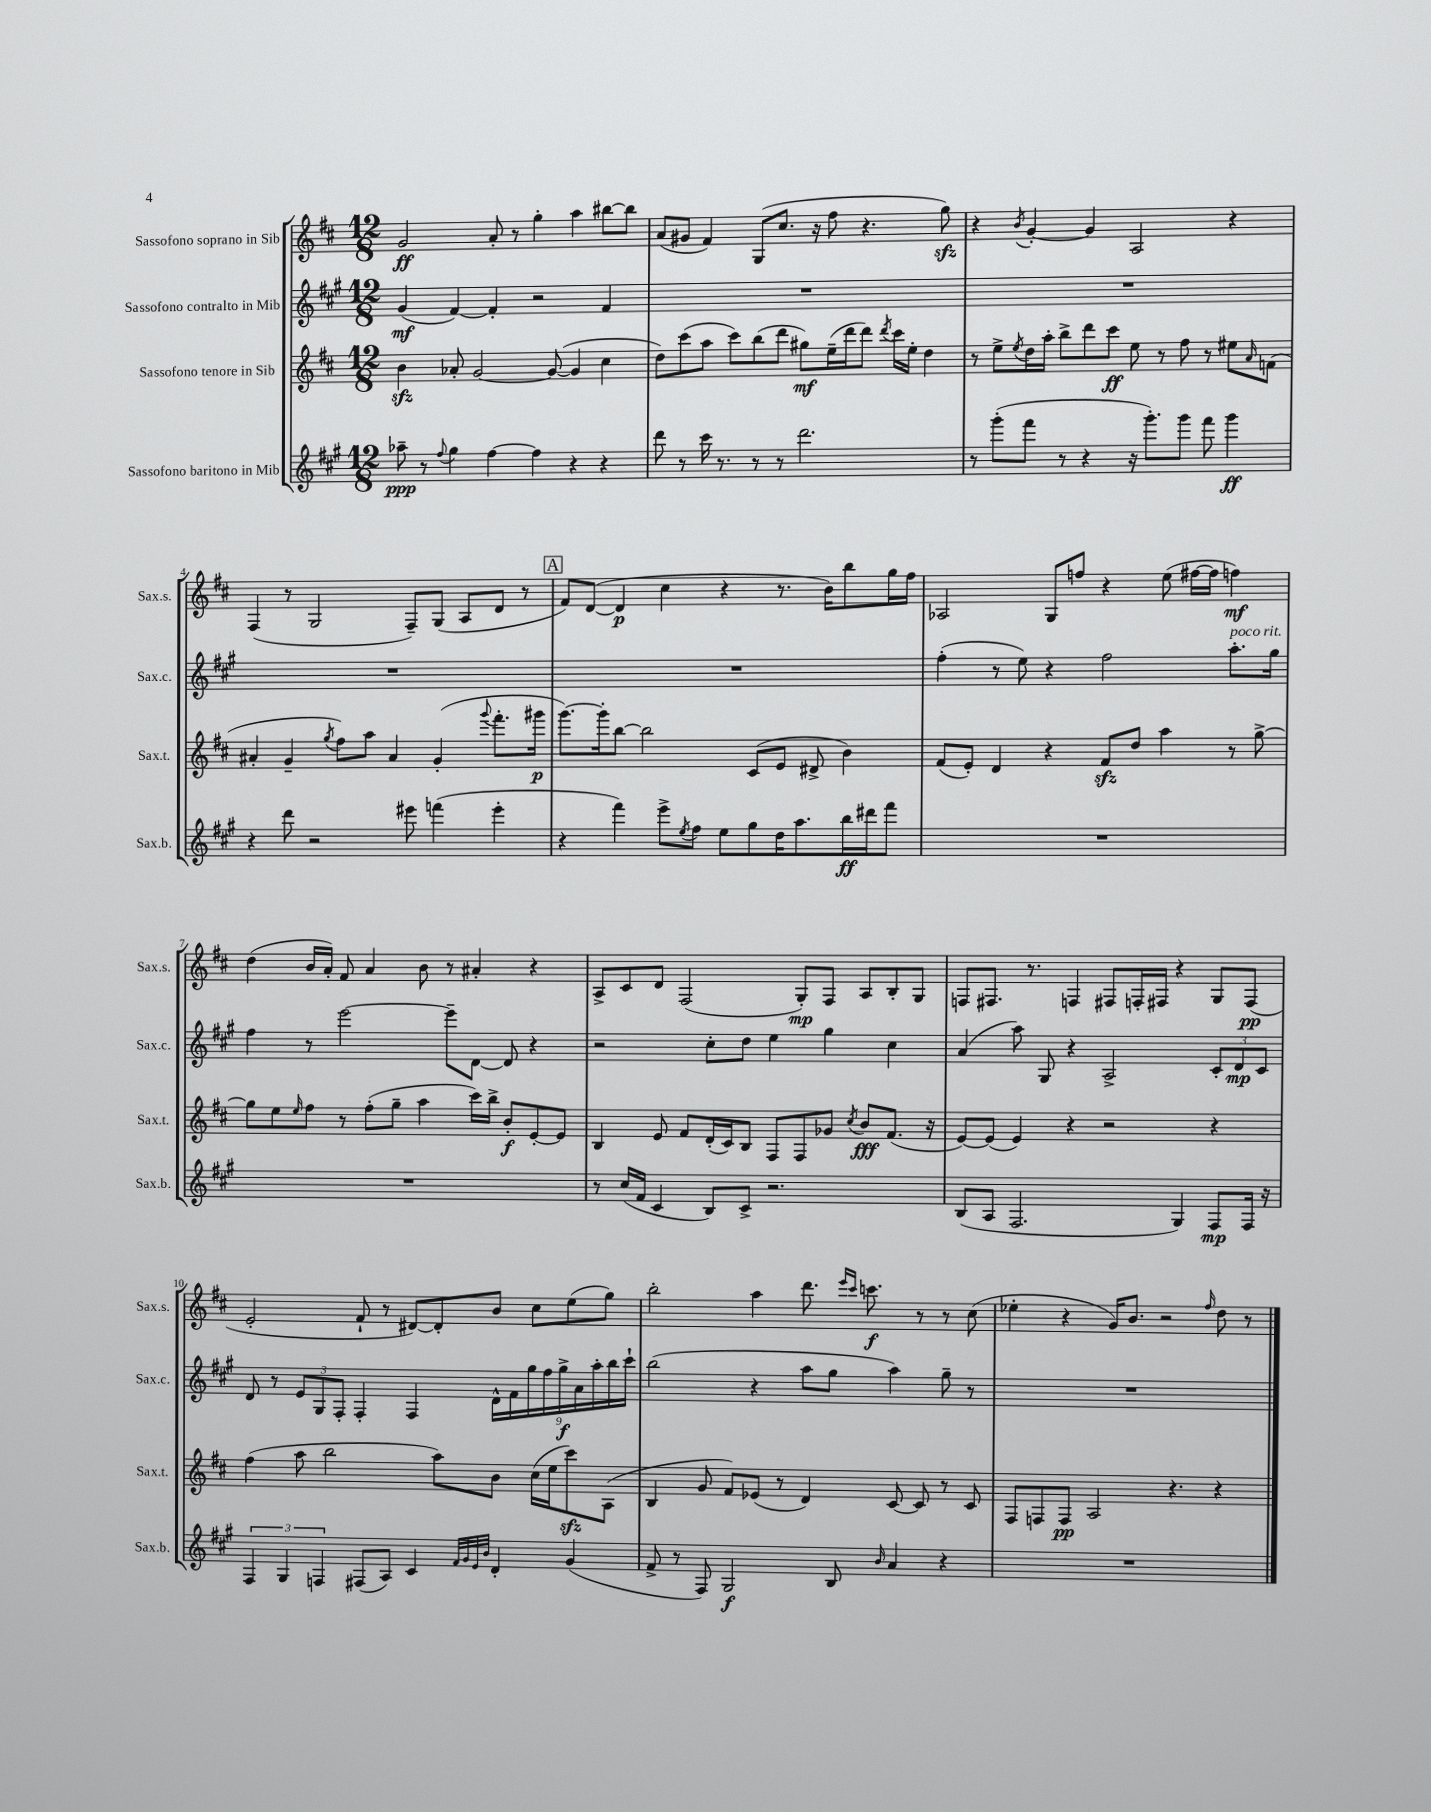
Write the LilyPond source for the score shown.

<<
\new StaffGroup <<
\new Staff = "s0" \with { instrumentName = "Sassofono soprano in Sib" shortInstrumentName = "Sax.s." } {
    \clef treble \key d \major \numericTimeSignature \time 12/8
    g'2\ff a'8-. r8 g''4-. a''4 bis''8~ bis''8 |
    a'8( gis'8 fis'4) g8( cis''8. r16 fis''8 r4. g''8\sfz) |
    r4 \acciaccatura { b'8 } g'4~-. g'4 a2 r4 |
    fis4( r8 g2 fis8--) g8( a8 d'8 r8 |
    \mark \markup { \box "A" } fis'8) d'8~( d'4\p cis''4 r4 r8. b'16) b''8 g''16 fis''16 |
    aes2 g8 f''8 r4 e''8( fis''16~ fis''16 f''4\mf) |
    d''4( b'16 a'16-.) fis'8 a'4 b'8 r8 ais'4-. r4 |
    a8-> cis'8 d'8 fis2( g8-.\mp) fis8 a8 b8-. g8 |
    f8 fis8. r8. f4 fis8 f16-. fis16 r4 g8 fis8\pp( |
    e'2-. fis'8-! r8 dis'8~) dis'8-. b'8 cis''8 e''8( g''8) |
    b''2-. a''4 d'''8. \grace { e'''16 cis'''16 } c'''8.\f r8 r8 cis''8( |
    ees''4-. r4 g'16) b'8. r2 \grace { fis''16 } d''8 r8 \bar "|." |
}
\new Staff = "s1" \with { instrumentName = "Sassofono contralto in Mib" shortInstrumentName = "Sax.c." } {
    \clef treble \key a \major \numericTimeSignature \time 12/8
    gis'4\mf( fis'4~) fis'4-. r2 fis'4 |
    R1. |
    R1. |
    R1. |
    \mark \markup { \box "A" } R1. |
    fis''4-.( r8 e''8) r4 fis''2 a''8.-.^\markup { \italic "poco rit." } gis''16 |
    fis''4 r8 e'''2~ e'''8-- d'8~ d'8 r4 |
    r2 cis''8-. d''8 e''4 gis''4 cis''4 |
    a'4( a''8) gis8 r4 a2-> \tuplet 3/2 { cis'8-. d'8\mp cis'8 } |
    d'8 r8 \tuplet 3/2 { e'8 gis8 fis8-. } fis4-. fis4 \tuplet 9/8 { d'16-^ fis'16 gis''16 fis''16 gis''16->\f a'16 a''16-. b''16 cis'''16-! } |
    b''2( r4 a''8 gis''8 a''4) gis''8-- r8 |
    R1. \bar "|." |
}
\new Staff = "s2" \with { instrumentName = "Sassofono tenore in Sib" shortInstrumentName = "Sax.t." } {
    \clef treble \key d \major \numericTimeSignature \time 12/8
    b'4\sfz aes'8-. g'2~ g'8~( g'4 cis''4 |
    d''8) cis'''8( a''8 cis'''8) b''8( d'''8 gis''8\mf) e''16--( d'''16 d'''8) \acciaccatura { d'''8 } cis'''16 e''16-. d''4 |
    r8 e''8-> \acciaccatura { e''8 } d''16 a''16-. b''8-> d'''8 cis'''8\ff e''8 r8 fis''8 r8 eis''8 \grace { a'16 } f'8( |
    ais'4-. g'4-- \acciaccatura { g''8 } fis''8) a''8 ais'4 g'4-.( \appoggiatura { g'''8 } fis'''8.-. gis'''16\p |
    \mark \markup { \box "A" } g'''8.~) g'''16-. b''8~ b''2 cis'8( e'8 dis'8-> b'4) |
    fis'8( e'8-.) d'4 r4 fis'8\sfz d''8 a''4 r8 g''8~-> |
    g''8 e''8 \grace { e''16 } fis''8 r8 fis''8-.( g''8-- a''4 cis'''16) b''16-> b'8-.\f e'8~-. e'8 |
    b4 e'8 fis'8 d'16-.( cis'16) b8 fis8 fis8 ges'8 \acciaccatura { cis''8 } b'8\fff fis'8.( r16 |
    e'8~) e'8( e'4) r4 r2 r4 |
    fis''4( a''8 b''2 a''8) b'8 cis''16( e''16 cis'''8\sfz) a8( |
    b4 g'8 fis'8) ees'8( r8 d'4) cis'8~ cis'8 r8 cis'8 |
    fis8 f8 f8\pp a2 r4. r4 \bar "|." |
}
\new Staff = "s3" \with { instrumentName = "Sassofono baritono in Mib" shortInstrumentName = "Sax.b." } {
    \clef treble \key a \major \numericTimeSignature \time 12/8
    aes''8--\ppp r8 \appoggiatura { fis''8 } gis''4 fis''4~ fis''4 r4 r4 |
    d'''8 r8 cis'''16 r8. r8 r8 d'''2. |
    r8 gis'''8-.( fis'''8 r8 r4 r16 gis'''8.-.) gis'''8 fis'''8 gis'''4\ff |
    r4 d'''8 r2 eis'''8 f'''4( eis'''4-. |
    \mark \markup { \box "A" } r4 fis'''4) e'''8-> \acciaccatura { e''8 } fis''8 e''8 gis''8 d''16 a''8. b''16\ff dis'''16 fis'''8 |
    R1. |
    R1. |
    r8 cis''16( fis'16 cis'4 b8) cis'8-> r2. |
    b8( a8 fis2. gis4) fis8\mp fis16 r16 |
    \tuplet 3/2 { fis4 gis4 f4 } fis8( a8) cis'4 \grace { fis'32 gis'32 e'32 b'32 } d'4-. gis'4( |
    fis'8-> r8 fis8) gis2\f b8 \grace { b'16 } a'4 r4 |
    R1. \bar "|." |
}
>>
>>
